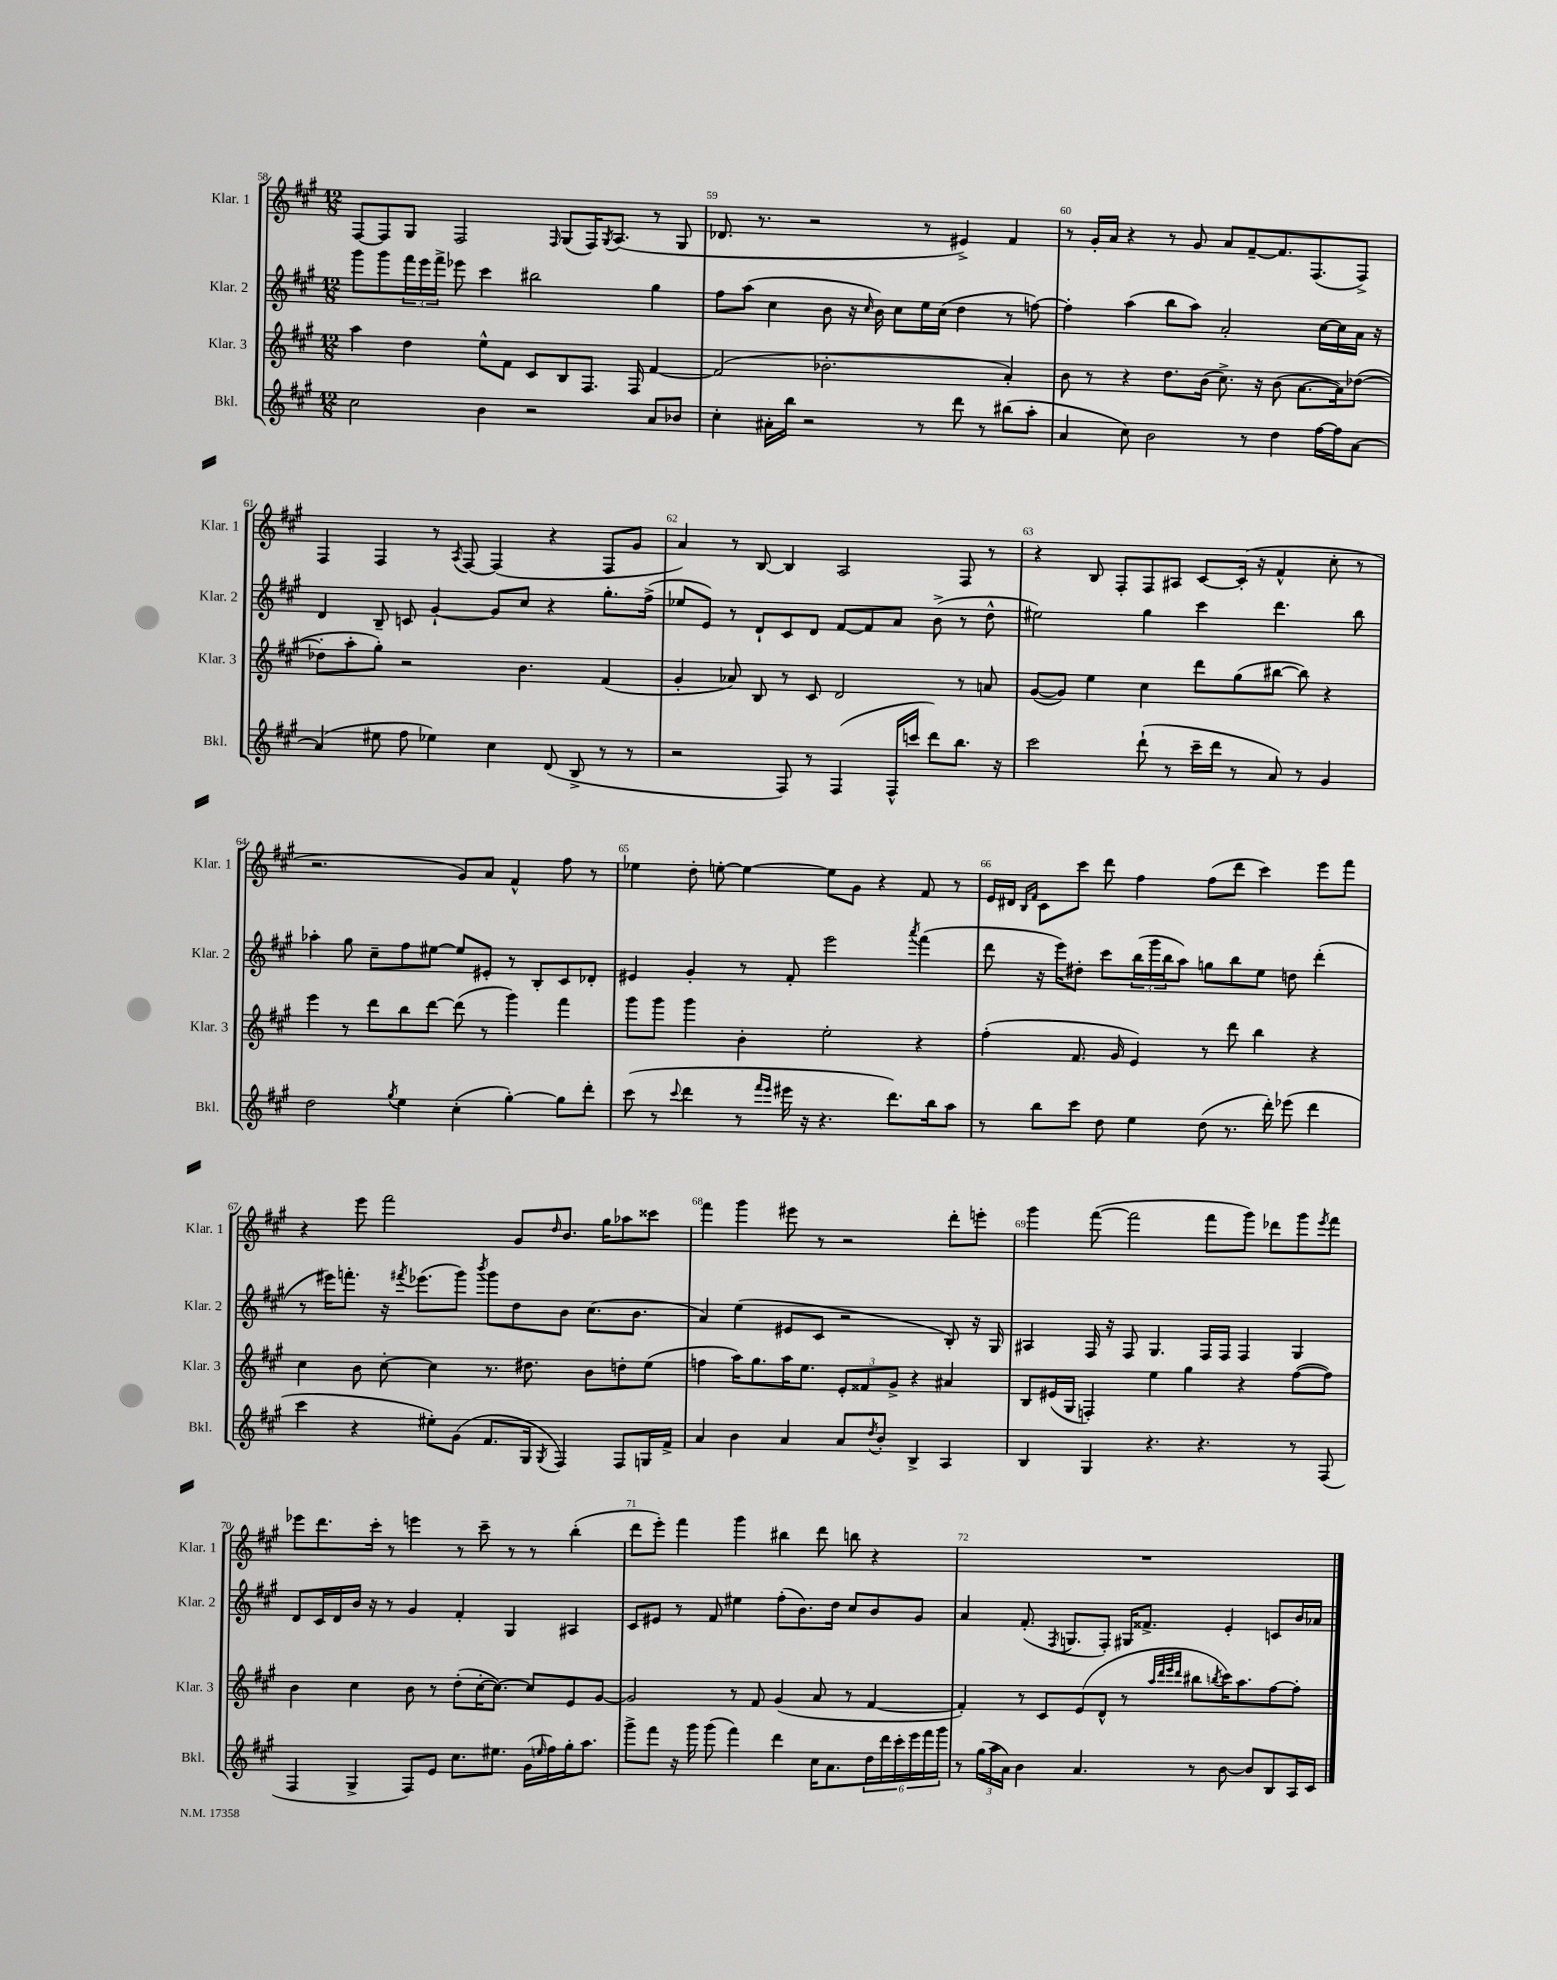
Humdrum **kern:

**kern	**kern	**kern	**kern
*staff4	*staff3	*staff2	*staff1
*clefG2	*clefG2	*clefG2	*clefG2
*k[f#c#g#]	*k[f#c#g#]	*k[f#c#g#]	*k[f#c#g#]
*M12/8	*M12/8	*M12/8	*M12/8
2cc#	4aa	8ggg#	[8F#
.	.	8ggg#	8F#]
.	4dd	24fff#	8G#
.	.	24eee	.
.	.	24fff#^	.
.	.	8eee-	2F#
4b	8ee^^	4ccc#	.
.	8f#	.	.
2r	8c#	2bb#	.
.	.	.	16qqF#
.	8B	.	(8G#
.	8.F#	.	16F#)
.	.	.	8qG#
.	.	.	(8.A
.	16F#	.	.
8a	[4f#	4gg#	8r
8b-	.	.	8G#
=	=	=	=
4cc#'	(2f#]	8ff#	8.d-
.	.	(8aa	.
.	.	.	8.r
16a#'	.	4cc#	.
16bb	.	.	.
2r	.	.	2r
.	2.b-'	8b	.
.	.	16r	.
.	.	16qqcc#	.
.	.	16b)	.
.	.	8cc#	.
8r	.	16ee	8r
.	.	(16cc#	.
8ddd	.	4dd	4e#^)
8r	.	.	.
(8bb#	4a')	8r	4f#
8aa'	.	[8ff)	.
=	=	=	=
4a	8b	4ff']	8r
.	8r	.	16g#'
.	.	.	16a
8cc#)	4r	(4aa	4r
2b	.	.	.
.	8.dd	8bb	8r
.	.	8aa)	8g#
.	(16b	.	.
.	8.cc#^)	2a'	8a
8r	.	.	[8f#~
.	16r	.	.
4dd	(8b	.	8.f#]
.	[8.a	.	.
.	.	.	(8.F#
[16ff#	.	[16cc#	.
16ff#]	16a])	16cc#]	.
[8a	([8dd-	16a	8F#^)
.	.	16r	.
=	=	=	=
(4a]	8dd-']	4d	4F#
.	8aa'	.	.
8ee#	8gg#')	8B~	4F#
8ff#	2r	8c	.
4ee-)	.	[4g#`	8r
.	.	.	8qA
.	.	.	[8F#
4cc#	.	8g#]	(4F#]
.	4.b	8cc#	.
(8d	.	4r	4r
8B^	.	.	.
8r	(4f#	8.gg#'	8F#
8r	.	.	8g#
.	.	(16ff#^	.
=	=	=	=
2r	4g#'	8ee-	4a)
.	.	8e)	.
.	8a-)	8r	8r
.	8B	8d`	[8B
8F#)	8r	8c#	4B]
8r	8c#	8d	.
(4F#	2d	[8f#	2A
.	.	8f#]	.
16F#^^	.	8a	.
16ccc	.	.	.
8ddd)	.	(8b^	.
8.bb	8r	8r	8F#
.	8a	8dd^^	8r
16r	.	.	.
=	=	=	=
2ccc#	([8g#	2ee#)	4r
.	8g#])	.	.
.	4ee	.	8B
.	.	.	8F#'
(8ddd`	4cc#	4gg#	8F#
8r	.	.	8A#
16ccc#~	8ddd	4ccc#	[8c#
16ddd	.	.	.
8r	(8gg#	.	(16c#']
.	.	.	16r
8a)	[8bb#	4.ddd	4f#^^
8r	8bb#])	.	.
4g#	4r	.	8cc#'
.	.	8bb	8r
=	=	=	=
2dd	4eee	4aa-'	2.r
.	8r	8gg#	.
.	8ddd	8cc#~	.
8qgg#	.	.	.
4ee	8bb	8ff#	.
.	[8ddd	[8ee#	.
(4cc#'	(8ddd]	8ee#]	8g#)
.	8r	8e#'	8a
[4gg#')	4ggg#)	8r	4f#^^
.	.	8B'	.
8gg#]	4fff#	8c#	8ff#
8ddd'	.	8d-'	8r
=	=	=	=
(8ccc#	8ggg#	4e#	4ee-
8r	8ggg#	.	.
8qqccc#	.	.	.
4ddd	4ggg#	4g#'	8dd'
.	.	.	[8ee'
8r	4b'	8r	4ee_
16qqfff#	.	.	.
16qqeee	.	.	.
16eee#	.	8f#'	.
16r	.	.	.
4.r	2ee'	2eee	8ee]
.	.	.	8g#
.	.	.	4r
8.ddd)	.	.	.
.	.	8qaaa	.
.	4r	(4fff#	8f#
16bb	.	.	.
8aa	.	.	8r
=	=	=	=
8r	(4ff#'	8ddd	16e
.	.	.	16d#
.	.	.	16qqB
.	.	.	16qqf#
8bb	.	16r	8c#
.	.	16eee)	.
8ccc#	8.f#	8dd#'	8ccc#
8dd	.	8ccc#	8ddd
.	16g#	.	.
4ee	4e)	(24bb	4ff#
.	.	24ggg#	.
.	.	24bb	.
.	.	8aa)	.
(8dd	8r	8gg	(8ff#
8.r	8ddd	8bb	8ddd
.	4bb	8ee	4ccc#)
16ddd')	.	.	.
(8eee-	.	8dd	.
4ddd	4r	(4ddd'	8eee
.	.	.	8fff#
=	=	=	=
4ccc#	4cc#	8r	4r
.	.	16eee#)	.
.	.	8.fff'	.
4r	8b	.	8eee
.	[8cc#'	16r	2fff#
.	.	8qfff#	.
.	.	(8.eee-	.
8ee#')	4cc#]	.	.
(8g#	.	8ggg#)	.
.	.	8qbbb	.
8.f#	8.r	8ggg#	.
.	.	8dd	8g#
16G#	8.dd#	.	.
8qG#	.	.	16qqdd
4F#)	.	8b	8.b
.	8b	(8.cc#	.
.	.	.	16gg#
8F#	8dd'	.	8aa-
.	.	8.b	.
16G	(8ee	.	8ccc##
16f#^	.	.	.
=	=	=	=
4a	4ff	4a)	4fff#
4b	16aa)	(4ee	4ggg#
.	8.gg#	.	.
4a	16aa	8e#	8eee#
.	8.ee	.	.
.	.	8c#	8r
8a	12e'	2r	2r
.	12f##	.	.
8qdd	.	.	.
8b'	.	.	.
.	12g#^	.	.
4B^	4r	.	.
4A	4a#	8B')	8ddd'
.	.	16r	8eee'
.	.	16G#	.
=	=	=	=
4B	8B	4A#	4ggg#
.	(16e#	.	.
.	16G#	.	.
4G#	4F')	16F#	([8fff#
.	.	16r	.
.	.	8F#	2fff#]
4.r	4ee	4.G#	.
.	4gg#	.	.
4.r	.	16F#	8fff#
.	.	16F#	.
.	4r	4F#	8ggg#)
.	.	.	8ddd-
8r	([8ff#	4G#	8ggg#
.	.	.	8qeee
(8F#	8ff#])	.	8fff#
=	=	=	=
4F#	4b	8d	8eee-
.	.	16c#	8.ddd
.	.	16d	.
4G#^	4cc#	16b	.
.	.	16r	16ccc#'
.	.	8r	8r
8F#)	8b	4g#	4eee
8e	8r	.	.
8.cc#	(8dd'	4f#'	8r
.	[16cc#'	.	8ccc#~
8.ee#	8.cc#_)	.	.
.	.	4G#	8r
(16g#	8cc#]	.	8r
16qqee	.	.	.
16ff#)	.	.	.
16gg#'	8e	4A#	(4bb'
8.aa	.	.	.
.	[8g#	.	.
=	=	=	=
8ggg#^	2g#]	8c#	8ddd
8fff#	.	8e#	8eee')
16r	.	8r	4fff#
16ggg#	.	.	.
(8ggg#	.	8f#	.
4fff#)	8r	4ee#	4ggg#
.	8f#	.	.
4ddd	(4g#	(8ff#'	4bb#
.	.	8.b)	.
16cc#	8a	.	8ddd
8.a	.	16dd	.
.	8r	8cc#	8bb
24dd	[4f#	8b	4r
24ddd	.	.	.
24ccc#'	.	.	.
24eee	.	8g#	.
24fff#	.	.	.
24ggg#	.	.	.
=	=	=	=
8r	4f#'])	4a	1.r
(24gg#	.	.	.
24aa	.	.	.
24a)	.	.	.
4b	8r	(8.f#'	.
.	8c#	.	.
.	.	8qF#	.
.	.	8.G	.
4.a	(8e	.	.
.	8d^^	8F#')	.
.	8r	16G#	.
.	.	8.f##^	.
.	32qqaa	.	.
.	32qqddd	.	.
.	32qqeee	.	.
.	32qqddd	.	.
8r	8bb#	.	.
.	8qbb	.	.
[8b	16ccc#)	4e'	.
.	8.aa	.	.
8b]	.	.	.
8B	[8ff#	8c	.
16A	8ff#']	16b	.
16c#	.	16a-	.
==	==	==	==
*-	*-	*-	*-
